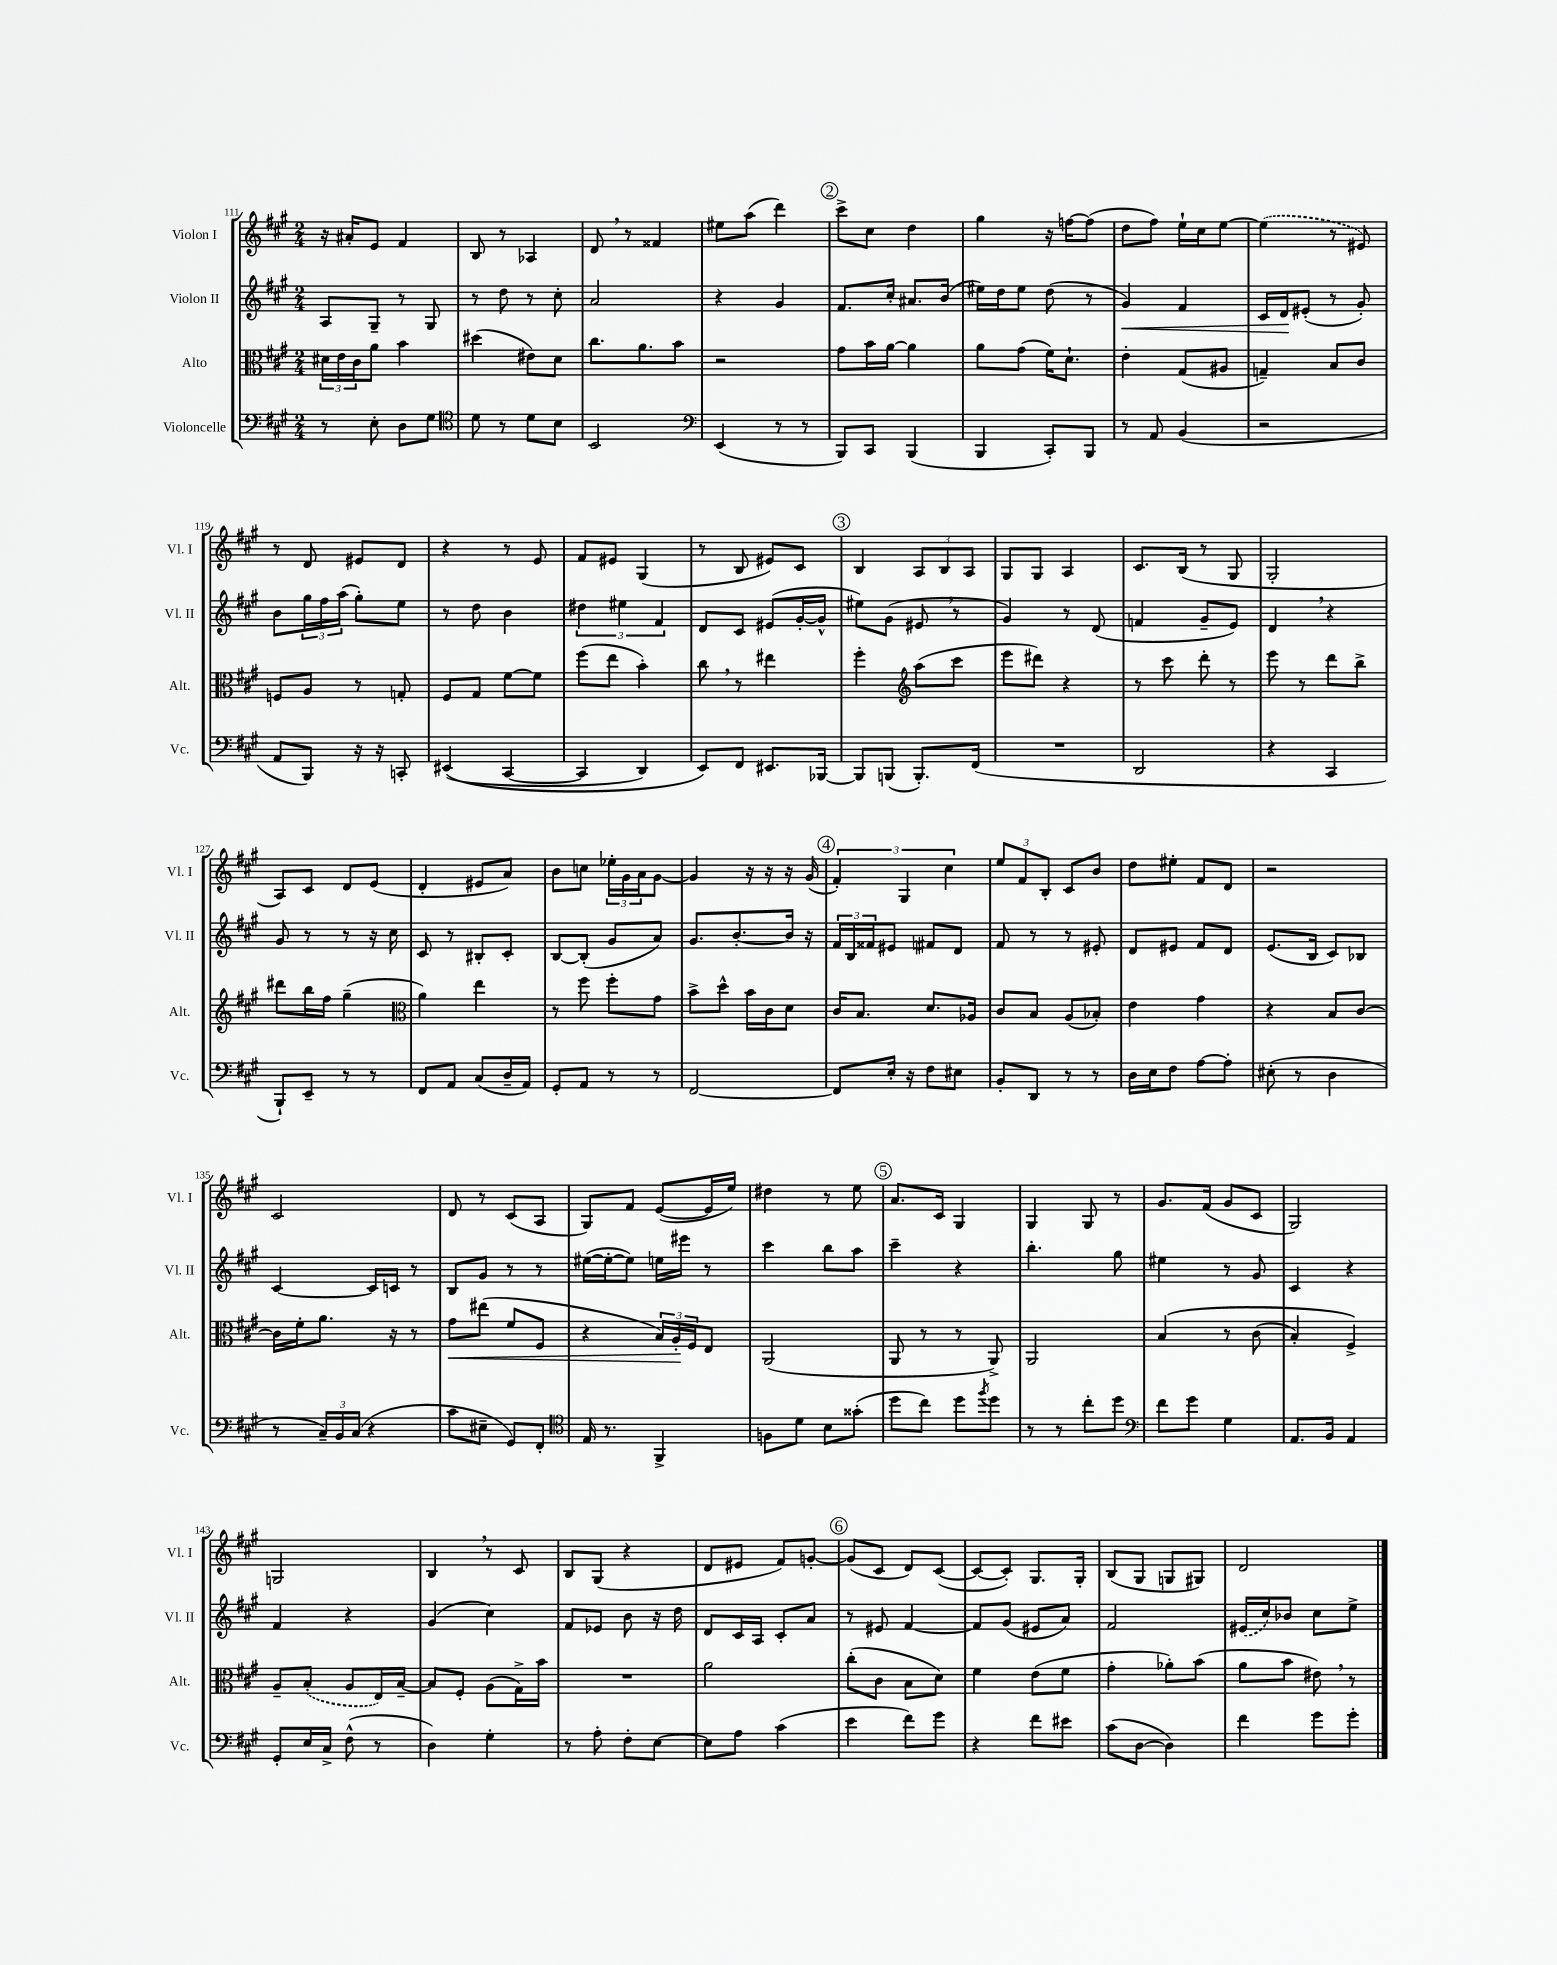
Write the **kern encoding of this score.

**kern	**kern	**kern	**kern
*staff4	*staff3	*staff2	*staff1
*clefF4	*clefC3	*clefG2	*clefG2
*k[f#c#g#]	*k[f#c#g#]	*k[f#c#g#]	*k[f#c#g#]
*M2/4	*M2/4	*M2/4	*M2/4
8r	24d#	8A	16r
.	24e	.	.
.	.	.	16a#'
.	24c#	.	.
8E'	8a	8G#~	8e
8D	4b	8r	4f#
8G#	.	8G#	.
=	=	=	=
*clefC4	*	*	*
8d	(4dd#	8r	8B
8r	.	8dd	8r
8d	8e#)	8r	4A-
8B	8d	8cc#'	.
=	=	=	=
2BB	8.cc#	2a	8d
.	.	.	8r
.	8.a	.	.
.	.	.	4f##
.	8b	.	.
=	=	=	=
*clefF4	*	*	*
(4EE	2r	4r	8ee#
.	.	.	(8aa
8r	.	4g#	4ddd)
8r	.	.	.
=	=	=	=
8BBB)	8g#	8.f#	8ccc#^
8CC#	16b	.	8cc#
.	[16a	16cc#'	.
(4BBB	4a]	8.a#	4dd
.	.	(16b	.
=	=	=	=
4BBB	8a	16ee#)	4gg#
.	.	16dd	.
.	(8g#	8ee#	.
8CC#')	16f#)	(8dd	16r
.	8.d`	.	[16ff
8BBB	.	8r	(8ff]
=	=	=	=
8r	4e'	4g#)	8dd
8AA	.	.	8ff#)
(4BB	(8G#	4f#	16ee`
.	.	.	16cc#
.	8A#	.	[8ee
=	=	=	=
2r	4G~)	16c#	(4ee]
.	.	16d	.
.	.	(8e#'	.
.	8B	8r	8r
.	8c#	8g#')	8e#)
=	=	=	=
8AA	8F	8b	8r
8BBB)	8A	24gg#	8d
.	.	24ff#	.
.	.	(24aa	.
16r	8r	8gg#')	8e#
16r	.	.	.
8CC'	8G'	8ee	8d
=	=	=	=
&((4EE#	8F#	8r	4r
.	8G#	8dd	.
[4CC#	[8f#	4b	8r
.	8f#]	.	8e
=	=	=	=
4CC#]	(8ff#	6dd#	8f#
.	8ee	.	8e#
.	.	6ee#	.
4DD)	4b')	.	(4G#
.	.	6f#	.
=	=	=	=
8EE&)	8cc#	8d	8r
8FF#	8r	8c#	8B
8.EE#	4ee#	(8e#	8e#)
.	.	[16g#'	8c#
[16BBB-	.	16g#^^]	.
=	=	=	=
8BBB-]	4ff#'	8ee#)	4B
(8BBB	.	(8g#	.
*	*clefG2	*	*
8.BBB')	(8aa	8e#	12A
.	.	.	12B
.	8ccc#	8r	.
.	.	.	12A
(16FF#	.	.	.
=	=	=	=
2r	8eee	4g#)	8G#
.	8ddd#)	.	8G#
.	4r	8r	4A
.	.	(8d	.
=	=	=	=
2DD	8r	4f	8.c#
.	8ccc#	.	.
.	.	.	(16B
.	8ddd'	8g#~	8r
.	8r	8e)	8G#
=	=	=	=
4r	8eee	4d	2G#'
.	8r	.	.
4CC#	8ddd	4r	.
.	8bb^	.	.
=	=	=	=
8BBB`)	8ddd#	8g#	8A)
8EE~	16bb	8r	8c#
.	16ff#	.	.
8r	(4gg#~	8r	8d
8r	.	16r	(8e
.	.	16cc#	.
=	=	=	=
*	*clefC3	*	*
8FF#	4a)	8c#	4d'
8AA	.	8r	.
(8C#	4ee	8B#'	8e#
16D~	.	8c#'	8a)
16AA)	.	.	.
=	=	=	=
8GG#'	8r	[8B	8b
8AA	8ff#	(8B']	8cc
8r	8ff#'	8g#	24ee-'
.	.	.	24g#
.	.	.	24a
8r	8g#	8a)	[8g#
=	=	=	=
[2FF#	8b^	8.g#	4g#]
.	8dd^^	.	.
.	.	[8.b'	.
.	16b	.	16r
.	16c#	.	16r
.	8d	16b]	16r
.	.	16r	(16g#
=	=	=	=
8FF#]	16c#	24f#	6f#')
.	.	24B	.
.	8.B	.	.
.	.	24f##	.
16E'	.	8e#	.
.	.	.	6G#
16r	.	.	.
8F#	8.d	8f#	.
.	.	.	6cc#
8E#	.	8d	.
.	16A-	.	.
=	=	=	=
8BB'	8c#	8f#	12ee
.	.	.	12f#
8DD	8B	8r	.
.	.	.	12B'
8r	(8A	8r	8c#
8r	8B-')	8e#'	8b
=	=	=	=
16D	4e	8d	8dd
16E	.	.	.
8F#	.	8e#	8ee#'
[8A	4g#	8f#	8f#
8A']	.	8d	8d
=	=	=	=
(8E#'	4r	(8.e	2r
8r	.	.	.
.	.	16B	.
4D	8B	8c#)	.
.	[8c#	8B-	.
=	=	=	=
8r	16c#]	[4c#	2c#
.	16f#'	.	.
24C#~)	8.a	.	.
24BB	.	.	.
(24C#	.	.	.
4r	.	16c#]	.
.	16r	16c	.
.	8r	8r	.
=	=	=	=
8c#	8g#	8B	8d
8E#~	(8ee#	8g#	8r
8GG#)	8f#	8r	(8c#
8FF#'	8F#	8r	8A
=	=	=	=
*clefC4	*	*	*
16E	4r	([16ee#	8G#)
8.r	.	16ee#'_	.
.	.	8ee#])	8f#
4FF#^	24B)	16ee	([8e
.	24A'	.	.
.	.	16eee#	.
.	24F#	.	.
.	8E	8r	16e]
.	.	.	16ee)
=	=	=	=
8F	(2AA	4ccc#	4dd#
8d	.	.	.
8B	.	8bb	8r
(8g##'	.	8aa	8ee
=	=	=	=
8dd	8AA	4ccc#~	8.a
8cc#)	8r	.	.
.	.	.	16c#
8dd	8r	4r	4G#
8qff#	.	.	.
8dd	8AA^)	.	.
=	=	=	=
8r	2AA	4.bb'	4G#
8r	.	.	.
8cc#'	.	.	8G#
8dd	.	8gg#	8r
=	=	=	=
*clefF4	*	*	*
8f#	&(4B	4ee#	8.g#
8g#	.	.	.
.	.	.	(16f#
4G#	8r	8r	8g#
.	(8c#	8g#	8c#
=	=	=	=
8.AA	4B')	4c#	2G#)
16BB	.	.	.
4AA	4F#^&)	4r	.
=	=	=	=
8GG#'	8A~	4f#	2G
16E	(8B'	.	.
16C#^	.	.	.
(8F#^^	8A	4r	.
8r	16E)	.	.
.	[16B~	.	.
=	=	=	=
4D)	8B]	(4g#	4B
.	8F#'	.	.
4G#'	(8A	4cc#)	8r
.	16G#^)	.	8c#
.	16b	.	.
=	=	=	=
8r	2r	8f#	8B
8A'	.	8e-	(8G#
8F#'	.	8b	4r
[8E	.	16r	.
.	.	16dd	.
=	=	=	=
8E]	2a	8d	8d
8A	.	16c#	8e#
.	.	16A	.
(4c#	.	8c#'	8f#)
.	.	8a	[8g'
=	=	=	=
4e	(8cc#'	8r	(8g]
.	8c#	8e#	8c#
8f#)	8B	[4f#	8d)
8g#	8d)	.	([8c#
=	=	=	=
4r	4f#	8f#]	8c#_
.	.	(8g#	8c#'])
8f#	(8e	8e#	8.G#
8e#	8f#	8a)	.
.	.	.	16G#'
=	=	=	=
(8c#	4g#'	2f#	(8B
[8D	.	.	8G#
4D])	8a-')	.	8G
.	(8b	.	8G#)
=	=	=	=
4f#	8a	(16e#	2d
.	.	16cc#)	.
.	8b	8b-	.
8g#	8e#)	8cc#	.
8g#'	8r	8ee^	.
==	==	==	==
*-	*-	*-	*-
